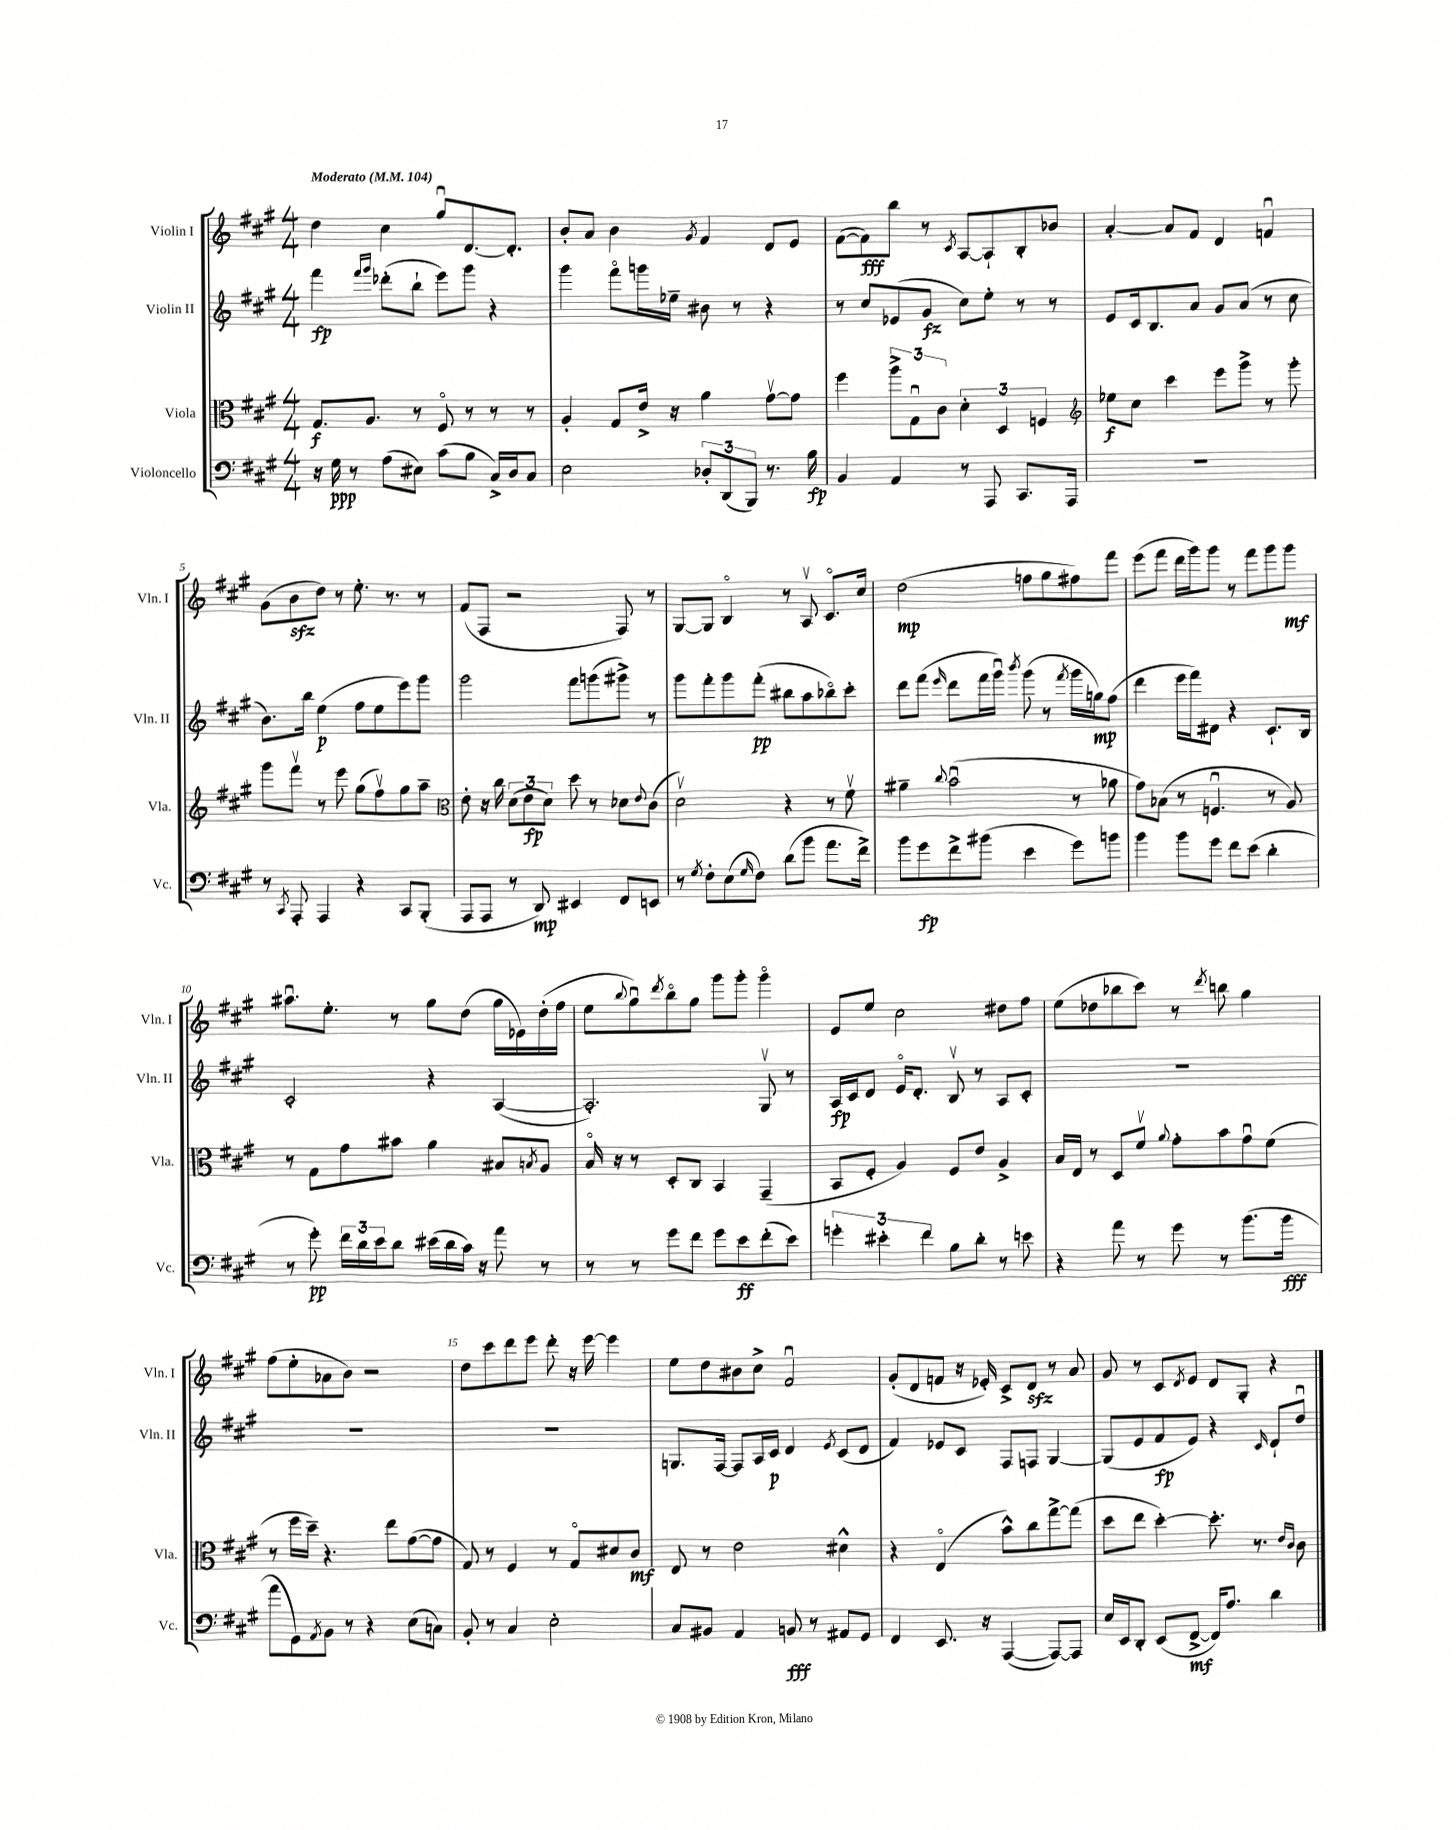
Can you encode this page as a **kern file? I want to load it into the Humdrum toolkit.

**kern	**dynam	**kern	**dynam	**kern	**dynam	**kern	**dynam
*part4	*part4	*part3	*part3	*part2	*part2	*part1	*part1
*staff4	*staff4	*staff3	*staff3	*staff2	*staff2	*staff1	*staff1
*I"Violoncello	*	*I"Viola	*	*I"Violin II	*	*I"Violin I	*
*I'Vc.	*	*I'Vla.	*	*I'Vln. II	*	*I'Vln. I	*
*clefF4	*	*clefC3	*	*clefG2	*	*clefG2	*
*k[f#c#g#]	*	*k[f#c#g#]	*	*k[f#c#g#]	*	*k[f#c#g#]	*
*M4/4	*	*M4/4	*	*M4/4	*	*M4/4	*
*MM104	*	*MM104	*	*MM104	*	*MM104	*
=1	=1	=1	=1	=1	=1	=1	=1
!	!	!	!	!	!	!LO:TX:a:B:t=Moderato	!
16r	.	8.G#/L	f	4fff#\	fp	4dd\	.
16G#\	ppp	.	.	.	.	.	.
8r	.	.	.	.	.	.	.
.	.	8.A/J	.	.	.	.	.
.	.	.	.	16qqfff#/LL	.	.	.
.	.	.	.	16qqggg#/JJ	.	.	.
(8A\L	.	.	.	(8ddd-X'\L	.	4cc#\	.
8E#X\J)	.	8r	.	8bb`\J	.	.	.
(8c#\L	.	8F#/	.	8eee\L)	.	8gg#u/L	.
8B\J	.	8r	.	8ggg#\J	.	[8.d/	.
16C#^/LL)	.	8r	.	4r	.	.	.
16D/J	.	.	.	.	.	8.d'/J]	.
8C#/J	.	8r	.	.	.	.	.
=2	=2	=2	=2	=2	=2	=2	=2
2E\	.	4A'/	.	4ggg#\	.	8b'/L	.
.	.	.	.	.	.	8a/J	.
.	.	8G#/L	.	8fff#\L	.	4b\	.
.	.	16e^/Jk	.	16gggn\L	.	.	.
.	.	16r	.	16ee-X~\JJ	.	.	.
.	.	.	.	.	.	8qg#/	.
12D-X'/L	.	4a\	.	8b#X\	.	4f#/	.
(12DD/	.	.	.	.	.	.	.
.	.	.	.	8r	.	.	.
12BBB/J)	.	.	.	.	.	.	.
8.r	.	[8g#v\L	.	4r	.	8d/L	.
.	.	8g#\J]	.	.	.	8e/J	.
16B\	fp	.	.	.	.	.	.
=3	=3	=3	=3	=3	=3	=3	=3
4BB/	.	4ff#\	.	8r	.	([8f#\L	.
.	.	.	.	8cc#/L	.	8f#\])	fff
4AA/	.	12aa^\L	.	(8e-X/	.	8bb\J	.
.	.	12G#u\	.	.	.	.	.
.	.	.	.	8g#/J	fz	8r	.
.	.	12c#\J	.	.	.	.	.
.	.	.	.	.	.	8qc#/	.
8r	.	6d'\	.	8cc#\L)	.	[8A/L	.
8AAA/	.	.	.	8ee'\J	.	8A`/]	.
.	.	6D/	.	.	.	.	.
8.CC#/L	.	.	.	8r	.	8B'/	.
.	.	6Fn/	.	.	.	.	.
.	.	.	.	8r	.	8b-X/J	.
16AAA/Jk	.	.	.	.	.	.	.
=4	=4	=4	=4	=4	=4	=4	=4
*	*	*clefG2	*	*	*	*	*
1r	.	8ee-X\L	f	8e/L	.	[4a'/	.
.	.	8cc#\J	.	16c#/k	.	.	.
.	.	.	.	8.B/	.	.	.
.	.	4ccc#\	.	.	.	8a/L]	.
.	.	.	.	8a/J	.	8f#/J	.
.	.	8eee\L	.	8g#/L	.	4d/	.
.	.	8ggg#^\J	.	(8a/J	.	.	.
.	.	8r	.	8r	.	4fnu/	.
.	.	8ggg#'\	.	8cc#\	.	.	.
!!LO:LB:g=z
=5	=5	=5	=5	=5	=5	=5	=5
8r	.	8ggg#\L	.	8.b\L)	.	(8g#\L	.
8qCC#/	.	.	.	.	.	.	.
8AAA'/	.	8fff#v\J	.	.	.	8bzz\	.
.	.	.	.	16bb\Jk	.	.	.
4AAA/	.	8r	.	(4ee\	p	8dd\J)	.
.	.	8eee\	.	.	.	8r	.
4r	.	(8gg#\L	.	8ff#\L	.	8.ee'\	.
.	.	8ff#v\)	.	8ee\	.	.	.
.	.	.	.	.	.	8.r	.
8CC#/L	.	8gg#\	.	8eee\)	.	.	.
(8BBB'/J	.	8aa~\J	.	8ggg#\J	.	8r	.
=6	=6	=6	=6	=6	=6	=6	=6
*	*	*clefC3	*	*	*	*	*
8AAA/L	.	8e'\	.	2ggg#\	.	(8f#/L	.
8AAA/J	.	16r	.	.	.	8F#/J	.
.	.	16cc#\	.	.	.	.	.
8r	.	(12d\L	.	.	.	2r	.
.	.	12e\	fp	.	.	.	.
8DD/)	mp	.	.	.	.	.	.
.	.	12d\J)	.	.	.	.	.
4EE#X/	.	8dd\	.	8fff#\L	.	.	.
.	.	8r	.	(8gggn\	.	.	.
8FF#/L	.	8d-X\L	.	8ggg#X^\J)	.	8F#/)	.
.	.	8qqe/	.	.	.	.	.
8EEn/J	.	(8c#\J	.	8r	.	8r	.
=7	=7	=7	=7	=7	=7	=7	=7
8r	.	2dv\)	.	8ggg#\L	.	[8G#/L	.
8qG#/	.	.	.	.	.	.	.
8F#'\L	.	.	.	8fff#'\	.	8G#/J]	.
(8E\	.	.	.	8ggg#\	.	4B/	.
16qqG#/	.	.	.	.	.	.	.
8F#\J)	.	.	.	(8fff#'\J	pp	.	.
(8d\L	.	4r	.	8bb#X\L	.	8r	.
8b\J	.	.	.	8aa\	.	8Av/	.
8.a\L	.	8r	.	8bb-X\)	.	8.c#/L	.
.	.	8f#v\	.	8ccc#'\J	.	.	.
16f#^\Jk)	.	.	.	.	.	16cc#/Jk	.
=8	=8	=8	=8	=8	=8	=8	=8
8b\L	.	4a#X~\	.	8ddd\L	.	(2dd\	mp
8g#\	fp	.	.	(8fff#\J	.	.	.
.	.	8qqcc#/	.	16qqeee/	.	.	.
8f#^\	.	(2bu\	.	8ddd\L	.	.	.
(8b#X\J	.	.	.	16fff#\L	.	.	.
.	.	.	.	16ggg#u\JJ)	.	.	.
.	.	.	.	8qbbb/	.	.	.
4e\	.	.	.	(8ggg#\	.	8ffn\L	.
.	.	.	.	8r	.	8gg#\	.
.	.	.	.	8qfff#/	.	.	.
8g#\L)	.	8r	.	16ggg#\LL	.	8ff#X\)	.
.	.	.	.	16ggn\J)	mp	.	.
8bn\J	.	8a-X\	.	(8ff#\J	.	8fff#\J	.
=9	=9	=9	=9	=9	=9	=9	=9
4b\	.	8g#\L)	.	4ddd\	.	(8eee\L	.
.	.	(8B-X\J	.	.	.	8fff#\J	.
8b\L	.	8r	.	16eee\LL	.	16ddd\LL	.
.	.	.	.	16fff#\J)	.	16ggg#\J)	.
8g#\J	.	4.Fnu/	.	8d#X\J	.	8ggg#\J	.
8f#\L	.	.	.	4r	.	8r	.
(8e\J	.	.	.	.	.	8fff#\L	.
4d'\	.	8r	.	8.c#`/L	.	8ggg#\	.
.	.	8A/)	.	.	.	8ggg#\J	mf
.	.	.	.	16B/Jk	.	.	.
!!LO:LB:g=z
=10	=10	=10	=10	=10	=10	=10	=10
8r	.	8r	.	2c#'/	.	8.aa#Xu\L	.
8g#'\)	pp	8G#\L	.	.	.	.	.
.	.	.	.	.	.	8.ee'\J	.
24f#\LL	.	8g#\	.	.	.	.	.
24d\	.	.	.	.	.	.	.
24e\J	.	.	.	.	.	.	.
8d\J	.	8b#X\J	.	.	.	8r	.
(16e#X\LL	.	4a\	.	4r	.	8gg#\L	.
16d\	.	.	.	.	.	.	.
16c#\JJ)	.	.	.	.	.	(8dd\J	.
16r	.	.	.	.	.	.	.
8a\	.	8B#X/L	.	([4A/	.	16gg#\LL	.
.	.	.	.	.	.	16e-X\)	.
.	.	8qBn/	.	.	.	.	.
8r	.	8A/J	.	.	.	(16dd'\	.
.	.	.	.	.	.	16ff#\JJ	.
=11	=11	=11	=11	=11	=11	=11	=11
8r	.	16B/	.	2.A'/])	.	8ee\L	.
.	.	16r	.	.	.	.	.
.	.	.	.	.	.	8qqbb/	.
8r	.	8r	.	.	.	8gg#u\)	.
.	.	.	.	.	.	8qddd/	.
8g#\L	.	8D'/L	.	.	.	8bb\	.
8f#\J	.	8C#/J	.	.	.	8gg#\J	.
8g#\L	.	4BB/	.	.	.	8ggg#\L	.
8e\	ff	.	.	.	.	8ggg#'\J	.
(8f#'\	.	(4GG#~/	.	8G#v/	.	4ggg#\	.
8e\J)	.	.	.	8r	.	.	.
=12	=12	=12	=12	=12	=12	=12	=12
6gn'\	.	8BB/L	.	16A/LL	fp	8e/L	.
.	.	.	.	16c#/J	.	.	.
.	.	8F#'/J	.	8d/J	.	8ee/J	.
6e#X'\	.	.	.	.	.	.	.
.	.	4A/)	.	16e/KL	.	2cc#\	.
.	.	.	.	8.d'/J	.	.	.
6f#\	.	.	.	.	.	.	.
8B\L	.	8F#/L	.	8Bv/	.	.	.
8d'\J	.	8e/J	.	8r	.	.	.
8r	.	4A^/	.	8A/L	.	8dd#X\L	.
8en\	.	.	.	8c#'/J	.	8ff#\J	.
=13	=13	=13	=13	=13	=13	=13	=13
4r	.	16B/LL	.	1r	.	(8ee\L	.
.	.	16E/JJ	.	.	.	.	.
.	.	8r	.	.	.	8dd-X\	.
8a\	.	8D/L	.	.	.	8bb-X\	.
8r	.	8f#v/J	.	.	.	8ccc#\J)	.
.	.	8qqa/	.	.	.	.	.
8g#\	.	8g#'\L	.	.	.	8r	.
.	.	.	.	.	.	8qddd/	.
8r	.	8b\	.	.	.	8bbn\	.
(8.b\L	.	8g#u\	.	.	.	4gg#\	.
.	.	(8f#\J	.	.	.	.	.
16b\Jk	fff	.	.	.	.	.	.
!!LO:LB:g=z
=14	=14	=14	=14	=14	=14	=14	=14
8a\L	.	8r	.	1r	.	(8ff#\L	.
8GG#\)	.	16ff#\LL	.	.	.	8ee'\	.
.	.	16dd~\JJ)	.	.	.	.	.
8qAA/	.	.	.	.	.	.	.
8BB\J	.	4.r	.	.	.	8a-X\	.
8r	.	.	.	.	.	8b\J)	.
4r	.	.	.	.	.	2r	.
.	.	8ee\L	.	.	.	.	.
(8E\L	.	([8g#\	.	.	.	.	.
8Cn\J)	.	8g#\J]	.	.	.	.	.
=15	=15	=15	=15	=15	=15	=15	=15
8BB'/	.	8G#/)	.	1r	.	8dd\L	.
8r	.	8r	.	.	.	8ccc#\	.
4C#/	.	4F#/	.	.	.	8ddd\	.
.	.	.	.	.	.	8eee\J	.
2E'\	.	8r	.	.	.	8ddd'\	.
.	.	8G#/L	.	.	.	16r	.
.	.	.	.	.	.	[16eee\	.
.	.	8d#X/	.	.	.	4eee\]	.
.	.	8c#/J	mf	.	.	.	.
=16	=16	=16	=16	=16	=16	=16	=16
8C#/L	.	8E/	.	8.Gn/L	.	8ee\L	.
8BB#X/J	.	8r	.	.	.	8dd\	.
.	.	.	.	[16F#/Jk	.	.	.
4AA/	.	2e\	.	8F#/L]	.	8b#X\	.
.	.	.	.	16A/L	.	8cc#^\J	.
.	.	.	.	16c#/JJ	p	.	.
8BBn/	fff	.	.	4d/	.	2f#u/	.
8r	.	.	.	.	.	.	.
.	.	.	.	8qe/	.	.	.
8AA#X/L	.	4d#X^^\	.	(8c#/L	.	.	.
8GG#/J	.	.	.	8d/J	.	.	.
=17	=17	=17	=17	=17	=17	=17	=17
4FF#/	.	4r	.	4f#/)	.	(8g#'/L	.
.	.	.	.	.	.	8d/	.
8.EE/	.	(4E/	.	8e-X/L	.	8fn/J	.
.	.	.	.	8c#/J	.	16r	.
16r	.	.	.	.	.	16e-X'/)	.
([4AAA/	.	8b^^\L)	.	8F#/L	.	8c#^/L	.
.	.	8cc#\	.	8Fn/J	.	8dzz/J	.
8AAA/L_)	.	[8gg#^\	.	[4G#/	.	8r	.
8AAA/J]	.	(8gg#\J]	.	.	.	8a/	.
=18	=18	=18	=18	=18	=18	=18	=18
16E/LL	.	8dd\L	.	(8G#/L]	.	8g#/	.
16EE/J	.	.	.	.	.	.	.
8DD'/J	.	8ee\J	.	8e/	.	8r	.
(8EE/L	.	[4dd'\)	.	8f#/	fp	8c#/L	.
.	.	.	.	.	.	8qd/	.
[8FF#^/J	mf	.	.	8e/J)	.	8e/J	.
16FF#/KL])	.	8.dd'\]	.	4r	.	8d/L	.
8.A/J	.	.	.	.	.	.	.
.	.	.	.	.	.	8G#'/J	.
.	.	8.r	.	.	.	.	.
.	.	.	.	16qqc#/	.	.	.
4d\	.	.	.	8d`/L	.	4r	.
.	.	16qqe/LL	.	.	.	.	.
.	.	16qqc#/JJ	.	.	.	.	.
.	.	8c#\	.	8ddu/J	.	.	.
==	==	==	==	==	==	==	==
*-	*-	*-	*-	*-	*-	*-	*-
